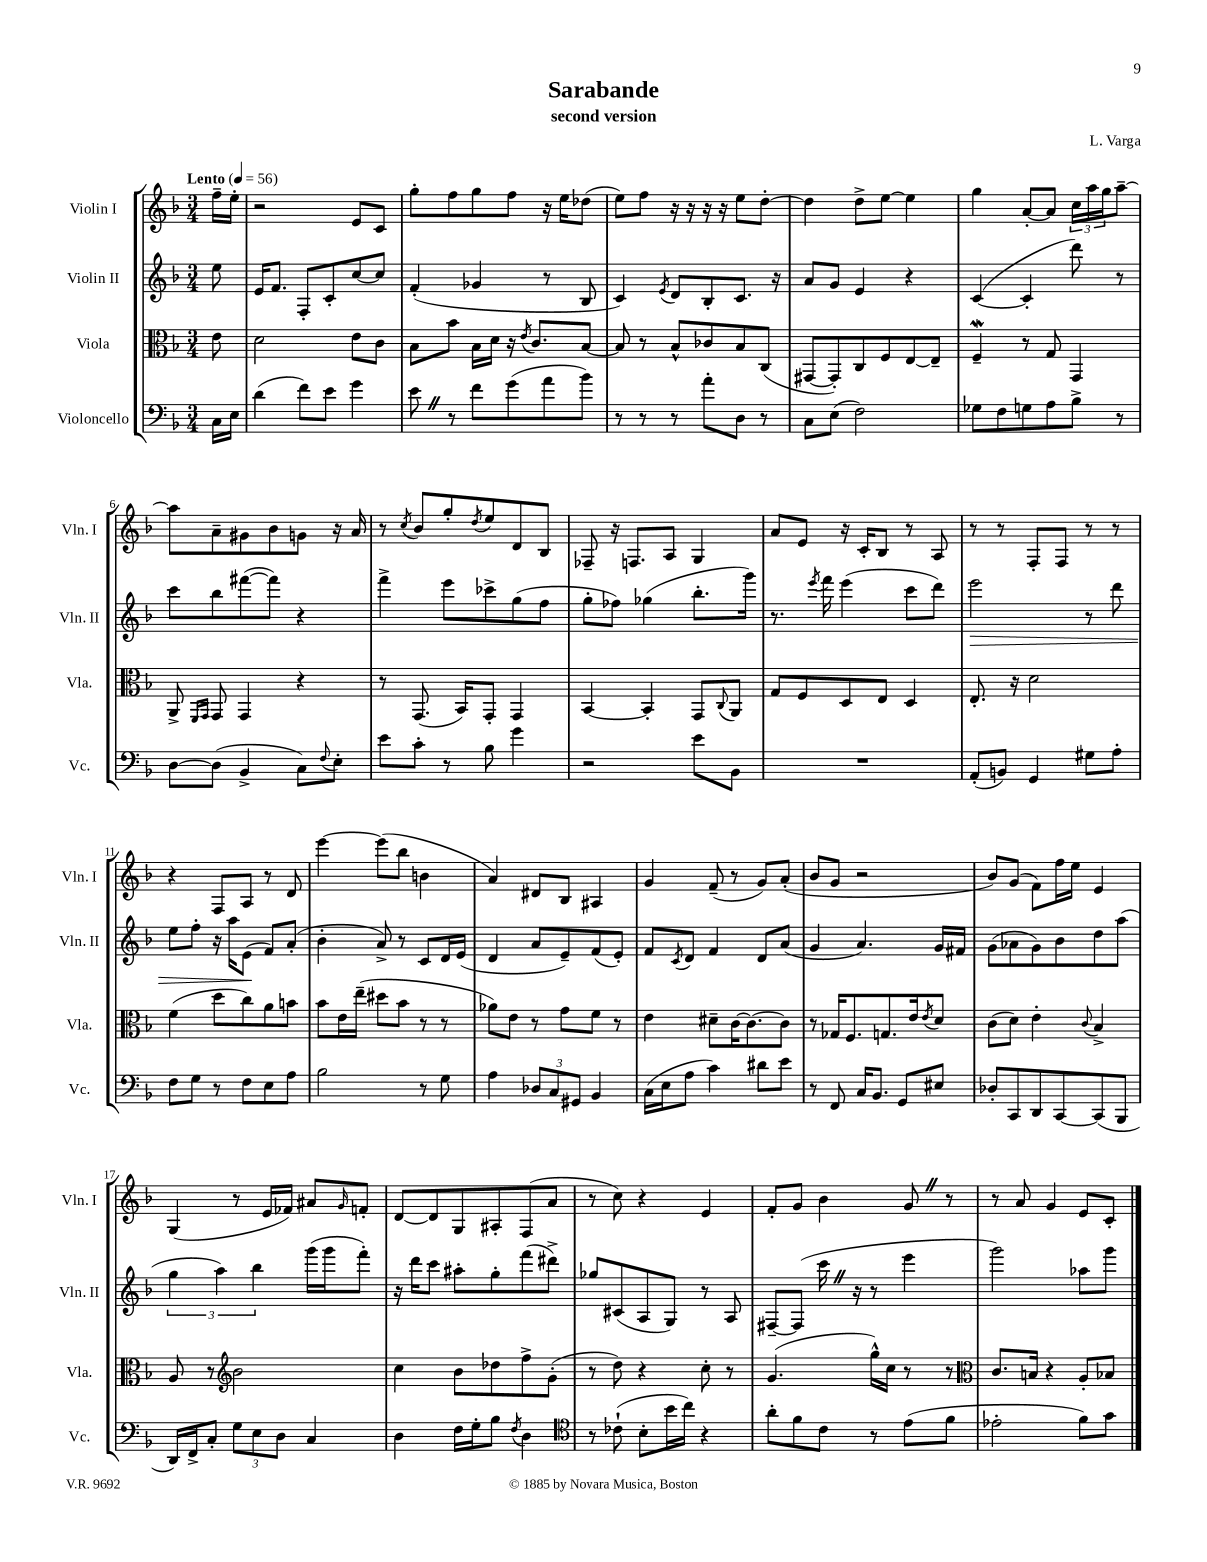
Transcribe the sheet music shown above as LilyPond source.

\header { title = "Sarabande" composer = "L. Varga" subtitle = "second version" }
<<
\new StaffGroup <<
\new Staff = "s0" \with { instrumentName = "Violin I" shortInstrumentName = "Vln. I" } {
    \clef treble \key f \major \numericTimeSignature \time 3/4 \partial 8 \tempo "Lento" 4 = 56
    f''16-- e''16-. |
    r2 e'8 c'8 |
    g''8-. f''8 g''8 f''8 r16 e''16 des''8( |
    e''8) f''8 r16 r16 r16 r16 e''8 d''8~-. |
    d''4 d''8-> e''8~ e''4 |
    g''4 a'8~-. a'8 \tuplet 3/2 { c''16 a''16 g''16 } a''8~-- |
    a''8 a'8-- gis'8 bes'8 g'8 r16 a'16 |
    r8 \acciaccatura { c''8 } bes'8 g''8-. \acciaccatura { d''8 } e''8 d'8 bes8 |
    fes8-- r16 f8. a8 g4 |
    a'8 e'8 r16 c'16-. bes8 r8 a8 |
    r8 r8 f8-. f8 r8 r8 |
    r4 f8 a8 r8 d'8 |
    e'''4~ e'''8( bes''8 b'4 |
    a'4) dis'8 bes8 ais4 |
    g'4 f'8--( r8 g'8) a'8-.( |
    bes'8 g'8 r2 |
    bes'8) g'8( f'8) f''16 e''16 e'4 |
    g4( r8 e'16 fes'16) ais'8 \grace { g'16 } f'8-. |
    d'8~ d'8 g8 ais8-. f8( a'8 |
    r8 c''8) r4 e'4 |
    f'8-. g'8 bes'4 g'8 \once \override BreathingSign.text = \markup { \musicglyph "scripts.caesura.straight" } \breathe r8 |
    r8 a'8 g'4 e'8 c'8-. \bar "|." |
}
\new Staff = "s1" \with { instrumentName = "Violin II" shortInstrumentName = "Vln. II" } {
    \clef treble \key f \major \numericTimeSignature \time 3/4 \partial 8
    e''8 |
    e'16 f'8. f8-. c'8-. c''8~ c''8 |
    f'4-.( ges'4 r8 bes8 |
    c'4) \acciaccatura { e'8 } d'8 bes8-. c'8. r16 |
    a'8 g'8 e'4 r4 |
    c'4~( c'4-. d'''8) r8 |
    c'''8 bes''8 fis'''8~( fis'''8) r4 |
    f'''4-> e'''8 ces'''8-> g''8( f''8 |
    g''8-. fes''8) ges''4( bes''8.-. g'''16) |
    r8. \acciaccatura { e'''8 } f'''16 e'''4( c'''8 d'''8) |
    e'''2\> r8 d'''8 |
    e''8 f''8-. r16 a''16 e'8\!( f'8) a'8-.( |
    bes'4-. a'8->) r8 c'8 d'16 e'16( |
    d'4 a'8 e'8--) f'8( e'8-.) |
    f'8 \acciaccatura { c'8 } d'8 f'4 d'8 a'8( |
    g'4 a'4.) g'16 fis'16 |
    g'8( aes'8 g'8) bes'8 d''8 a''8( |
    \tuplet 3/2 { g''4 a''4) bes''4 } g'''16( g'''16 f'''8-.) |
    r16 d'''16 c'''8 ais''8-. g''8-. f'''8( dis'''8->) |
    ges''8 cis'8( a8 g8) r8 a8 |
    fis8~-- fis8( c'''16 \once \override BreathingSign.text = \markup { \musicglyph "scripts.caesura.straight" } \breathe r16 r8 e'''4 |
    g'''2) aes''8 g'''8 \bar "|." |
}
\new Staff = "s2" \with { instrumentName = "Viola" shortInstrumentName = "Vla." } {
    \clef alto \key f \major \numericTimeSignature \time 3/4 \partial 8
    e'8 |
    d'2 e'8 c'8 |
    bes8 bes'8 bes16 d'16 r16 \acciaccatura { e'8 } c'8. bes8~ |
    bes8 r8 bes8-^ ces'8 bes8 c8( |
    gis,8~ gis,8-.) c8 f8 e8~ e8-- |
    f4--\mordent r8 g8 g,4 |
    a,8-> \grace { f,16 g,16 } g,8 g,4 r4 |
    r8 g,8.( bes,16) g,8-. g,4 |
    bes,4~ bes,4-. g,8 \appoggiatura { c8 } a,8 |
    g8 f8 d8 e8 d4 |
    e8.-. r16 d'2 |
    f'4( d''8 c''8) a'8 b'8 |
    bes'8 e'16 e''16--( dis''8 bes'8 r8 r8 |
    aes'8) e'8 r8 g'8 f'8 r8 |
    e'4 dis'8-- c'16~ c'8.~ c'8 |
    r8 ges16 f8. g8. e'16 \acciaccatura { e'8 } d'8 |
    c'8( d'8) e'4-. \appoggiatura { c'8 } bes4-> |
    a8 r8 \clef treble bes'2 |
    c''4 bes'8 des''8 f''8-> g'8-.( |
    r8 d''8) r4 c''8-. r8 |
    g'4.( g''16-^) c''16 r8 r8 |
    \clef alto c'8. b16 r4 a8-. bes8 \bar "|." |
}
\new Staff = "s3" \with { instrumentName = "Violoncello" shortInstrumentName = "Vc." } {
    \clef bass \key f \major \numericTimeSignature \time 3/4 \partial 8
    c16 e16 |
    d'4( f'8) e'8 g'4 |
    e'8 \once \override BreathingSign.text = \markup { \musicglyph "scripts.caesura.straight" } \breathe r8 f'8 g'8( a'8 bes'8) |
    r8 r8 r8 a'8-. d8 r8 |
    c8 e8( f2) |
    ges8 f8 g8 a8 bes8-> r8 |
    d8~ d8( bes,4-> c8) \appoggiatura { f8 } e8-. |
    e'8 c'8-. r8 bes8 g'4 |
    r2 e'8 bes,8 |
    R2. |
    a,8-.( b,8) g,4 gis8 a8-. |
    f8 g8 r8 f8 e8 a8 |
    bes2 r8 g8 |
    a4 \tuplet 3/2 { des8 c8 gis,8 } bes,4 |
    c16( e16 a8 c'4) dis'8 e'8 |
    r8 f,8 c16 bes,8. g,8 eis8 |
    des8-. c,8 d,8 c,8~ c,8( bes,,8 |
    d,16) f,16-> c8-. \tuplet 3/2 { g8 e8 d8 } c4 |
    d4 f16 g16-. bes8 \acciaccatura { f8 } d4 |
    \clef tenor r8 ces'8-!( bes8-. bes'16 c''16) r4 |
    a'8-. f'8 c'8 r8 e'8( f'8 |
    ees'2-. f'8) g'8 \bar "|." |
}
>>
>>
